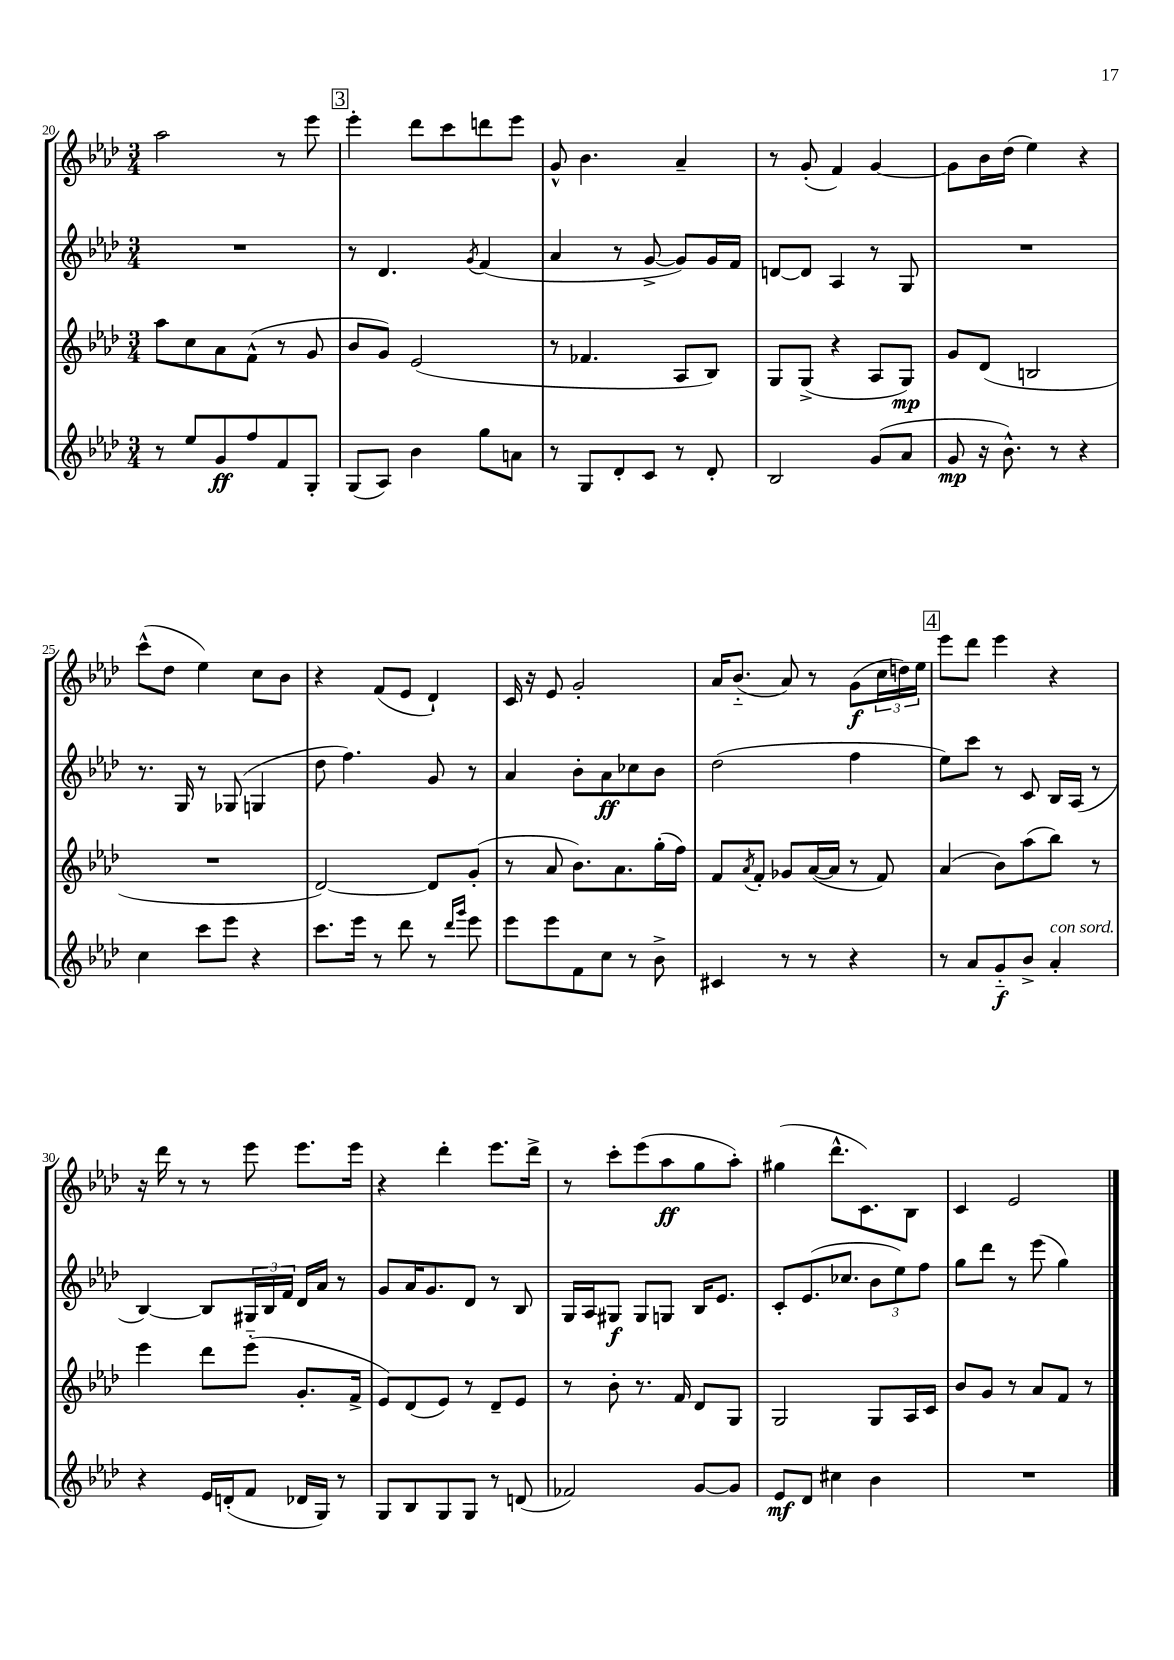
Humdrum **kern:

**kern	**kern	**kern	**kern
*staff4	*staff3	*staff2	*staff1
*clefG2	*clefG2	*clefG2	*clefG2
*k[b-e-a-d-]	*k[b-e-a-d-]	*k[b-e-a-d-]	*k[b-e-a-d-]
*M3/4	*M3/4	*M3/4	*M3/4
8r	8aa-	2.r	2aa-
8ee-	8cc	.	.
8g	8a-	.	.
8ff	(8f^^	.	.
8f	8r	.	8r
8G'	8g	.	8eee-
=	=	=	=
(8G	8b-	8r	4eee-'
8A-)	8g)	4.d-	.
4b-	(2e-	.	8ddd-
.	.	.	8ccc
.	.	8qg	.
8gg	.	(4f	8ddd
8a	.	.	8eee-
=	=	=	=
8r	8r	4a-	8g^^
8G	4.f-	.	4.b-
8d-'	.	8r	.
8c	.	[8g^	.
8r	8A-	8g])	4a-~
8d-'	8B-)	16g	.
.	.	16f	.
=	=	=	=
2B-	8G	[8d	8r
.	(8G^	8d]	(8g'
.	4r	4A-	4f)
(8g	8A-	8r	[4g
8a-	8G)	8G	.
=	=	=	=
8g	8g	2.r	8g]
16r	(8d-	.	16b-
8.b-^^)	.	.	(16dd-
.	2B	.	4ee-)
8r	.	.	.
4r	.	.	4r
=	=	=	=
4cc	2.r	8.r	(8ccc^^
.	.	.	8dd-
.	.	16G	.
8ccc	.	8r	4ee-)
8eee-	.	(8G-	.
4r	.	4G	8cc
.	.	.	8b-
=	=	=	=
8.ccc	[2d-)	8dd-	4r
.	.	4.ff)	.
16eee-	.	.	.
8r	.	.	(8f
8ddd-	.	.	8e-
8r	8d-]	8g	4d-`)
16qqddd-	.	.	.
16qqggg	.	.	.
8eee-	(8g'	8r	.
=	=	=	=
8eee-	8r	4a-	16c
.	.	.	16r
8eee-	8a-	.	8e-
8f	8.b-)	8b-'	2g'
8cc	.	8a-	.
.	8.a-	.	.
8r	.	8cc-	.
8b-^	(16gg'	8b-	.
.	16ff)	.	.
=	=	=	=
4c#	8f	(2dd-	16a-
.	.	.	(8.b-'~
.	8qa-	.	.
.	8f'	.	.
8r	8g-	.	8a-)
8r	([16a-	.	8r
.	16a-]	.	.
4r	8r	4ff	(8g
.	8f)	.	24cc
.	.	.	24dd)
.	.	.	24ee-
=	=	=	=
8r	(4a-	8ee-)	8eee-
8a-	.	8ccc	8ddd-
8g'~	8b-)	8r	4eee-
8b-^	(8aa-	8c	.
4a-'	8bb-)	16B-	4r
.	.	(16A-	.
.	8r	8r	.
=	=	=	=
4r	4eee-	[4B-)	16r
.	.	.	16ddd-
.	.	.	8r
16e-	8ddd-	8B-]	8r
(16d'	.	.	.
8f	(8eee-'~	24G#	8eee-
.	.	24B-	.
.	.	24f	.
16d-	8.g'	16d-	8.eee-
16G)	.	16a-	.
8r	.	8r	.
.	16f^	.	16eee-
=	=	=	=
8G	8e-)	8g	4r
8B-	(8d-	16a-	.
.	.	8.g	.
8G	8e-)	.	4ddd-'
8G	8r	8d-	.
8r	8d-~	8r	8.eee-
(8d	8e-	8B-	.
.	.	.	16ddd-^
=	=	=	=
2f-)	8r	16G	8r
.	.	16A-	.
.	8b-'	8G#	8ccc'
.	8.r	8G#	(8eee-
.	.	8G	8aa-
.	16f	.	.
[8g	8d-	16B-	8gg
.	.	8.e-	.
8g]	8G	.	8aa-')
=	=	=	=
8e-	2G	8c'	(4gg#
8d-	.	(8.e-	.
4cc#	.	.	8.ddd-^^
.	.	8.cc-	.
.	.	.	8.c)
4b-	8G	12b-	.
.	.	12ee-)	.
.	16A-	.	8B-
.	.	12ff	.
.	16c	.	.
=	=	=	=
2.r	8b-	8gg	4c
.	8g	8ddd-	.
.	8r	8r	2e-
.	8a-	(8eee-	.
.	8f	4gg)	.
.	8r	.	.
==	==	==	==
*-	*-	*-	*-
